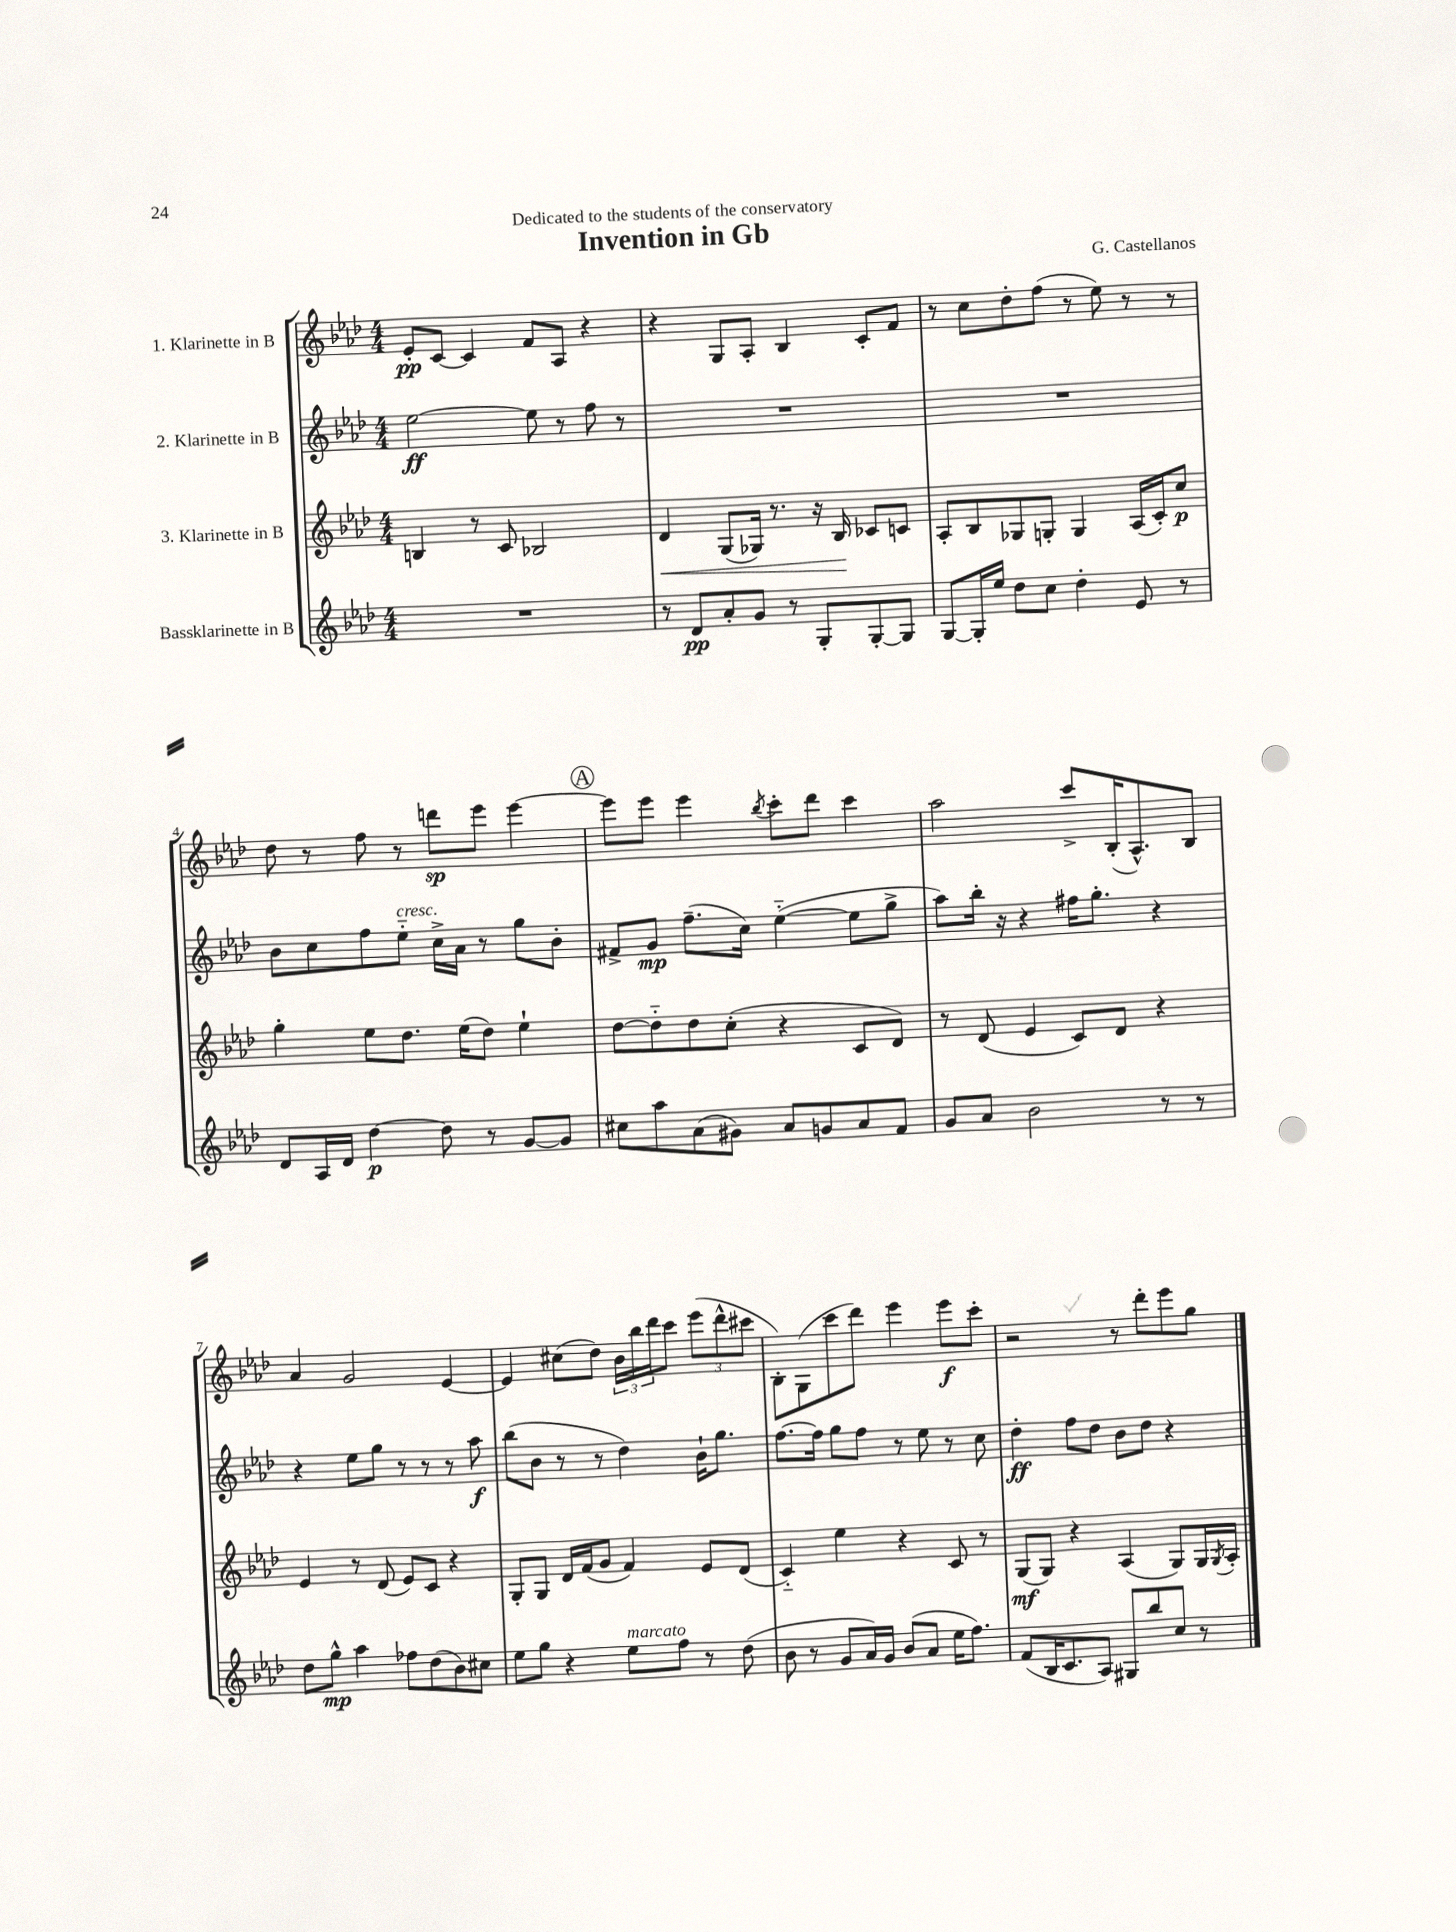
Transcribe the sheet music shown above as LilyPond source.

\header { title = "Invention in Gb" composer = "G. Castellanos" dedication = "Dedicated to the students of the conservatory" }
<<
\new StaffGroup <<
\new Staff = "s0" \with { instrumentName = "1. Klarinette in B" } {
    \clef treble \key aes \major \numericTimeSignature \time 4/4
    ees'8-.\pp c'8~ c'4 f'8 aes8 r4 |
    r4 g8 aes8-. bes4 c'8-. f'8 |
    r8 c''8 des''8-. f''8( r8 ees''8) r8 r8 |
    des''8 r8 f''8 r8 d'''8\sp ees'''8 ees'''4~ |
    \mark \markup { \circle "A" } ees'''8 ees'''8 ees'''4 \acciaccatura { bes''8 } c'''8-. des'''8 c'''4 |
    aes''2 c'''8-> bes16-.( aes8.-^) bes8 |
    aes'4 g'2 ees'4~ |
    ees'4 cis''8( des''8) \tuplet 3/2 { bes'16 bes''16 des'''16 } c'''8 \tuplet 3/2 { ees'''8( des'''8-^ cis'''8 } |
    bes8-.) g8( c'''8 des'''8) ees'''4 ees'''8\f c'''8-. |
    r2 r8 des'''8-. ees'''8 g''8 \bar "|." |
}
\new Staff = "s1" \with { instrumentName = "2. Klarinette in B" } {
    \clef treble \key aes \major \numericTimeSignature \time 4/4
    ees''2~\ff ees''8 r8 f''8 r8 |
    R1 |
    R1 |
    bes'8 c''8 f''8 ees''8-_^\markup { \italic "cresc." } c''16-> aes'16 r8 g''8 bes'8-. |
    \mark \markup { \circle "A" } fis'8-> g'8\mp f''8.--( c''16) ees''4~-_( ees''8 g''8-> |
    aes''8) bes''16-. r16 r4 fis''16 g''8.-. r4 |
    r4 ees''8 g''8 r8 r8 r8 aes''8\f |
    bes''8( bes'8 r8 r8 des''4) bes'16-! g''8. |
    f''8.~ f''16 g''8 f''8 r8 ees''8 r8 c''8 |
    des''4-.\ff f''8 des''8 bes'8 des''8 r4 \bar "|." |
}
\new Staff = "s2" \with { instrumentName = "3. Klarinette in B" } {
    \clef treble \key aes \major \numericTimeSignature \time 4/4
    b4 r8 c'8 bes2 |
    des'4\< g8( ges16) r8. r16 bes16\! ces'8 c'8 |
    aes8-. bes8 ges8 g8-. g4 aes16( c'16-.) c''8\p |
    g''4-. ees''8 des''8. ees''16( des''8) ees''4-! |
    \mark \markup { \circle "A" } des''8~ des''8-_ des''8 c''8-.( r4 c'8 des'8) |
    r8 des'8( ees'4 c'8) des'8 r4 |
    ees'4 r8 des'8( ees'8) c'8 r4 |
    g8-. g8 des'16 f'16( g'8 f'4) ees'8 des'8( |
    c'4-_) ees''4 r4 c'8 r8 |
    g8\mf( g8) r4 aes4( g8) g16 \acciaccatura { g8 } aes16-. \bar "|." |
}
\new Staff = "s3" \with { instrumentName = "Bassklarinette in B" } {
    \clef treble \key aes \major \numericTimeSignature \time 4/4
    R1 |
    r8 des'8\pp aes'8-. g'8 r8 g8-. g8~-. g8 |
    g8~ g16-. ees''16 des''8 c''8 des''4-. ees'8 r8 |
    des'8 aes16 des'16 des''4~\p des''8 r8 g'8~ g'8 |
    \mark \markup { \circle "A" } cis''8 aes''8 aes'8( gis'8) aes'8 g'8 aes'8 f'8 |
    g'8 aes'8 bes'2 r8 r8 |
    des''8 g''8-^\mp aes''4 fes''8 des''8( bes'8) cis''8 |
    ees''8 g''8 r4 ees''8^\markup { \italic "marcato" } f''8 r8 des''8( |
    bes'8 r8 g'8 aes'16) g'16 bes'8( aes'8 ees''16 f''8.) |
    f'8( bes16 c'8. aes8) gis8 bes''8 c''8 r8 \bar "|." |
}
>>
>>
